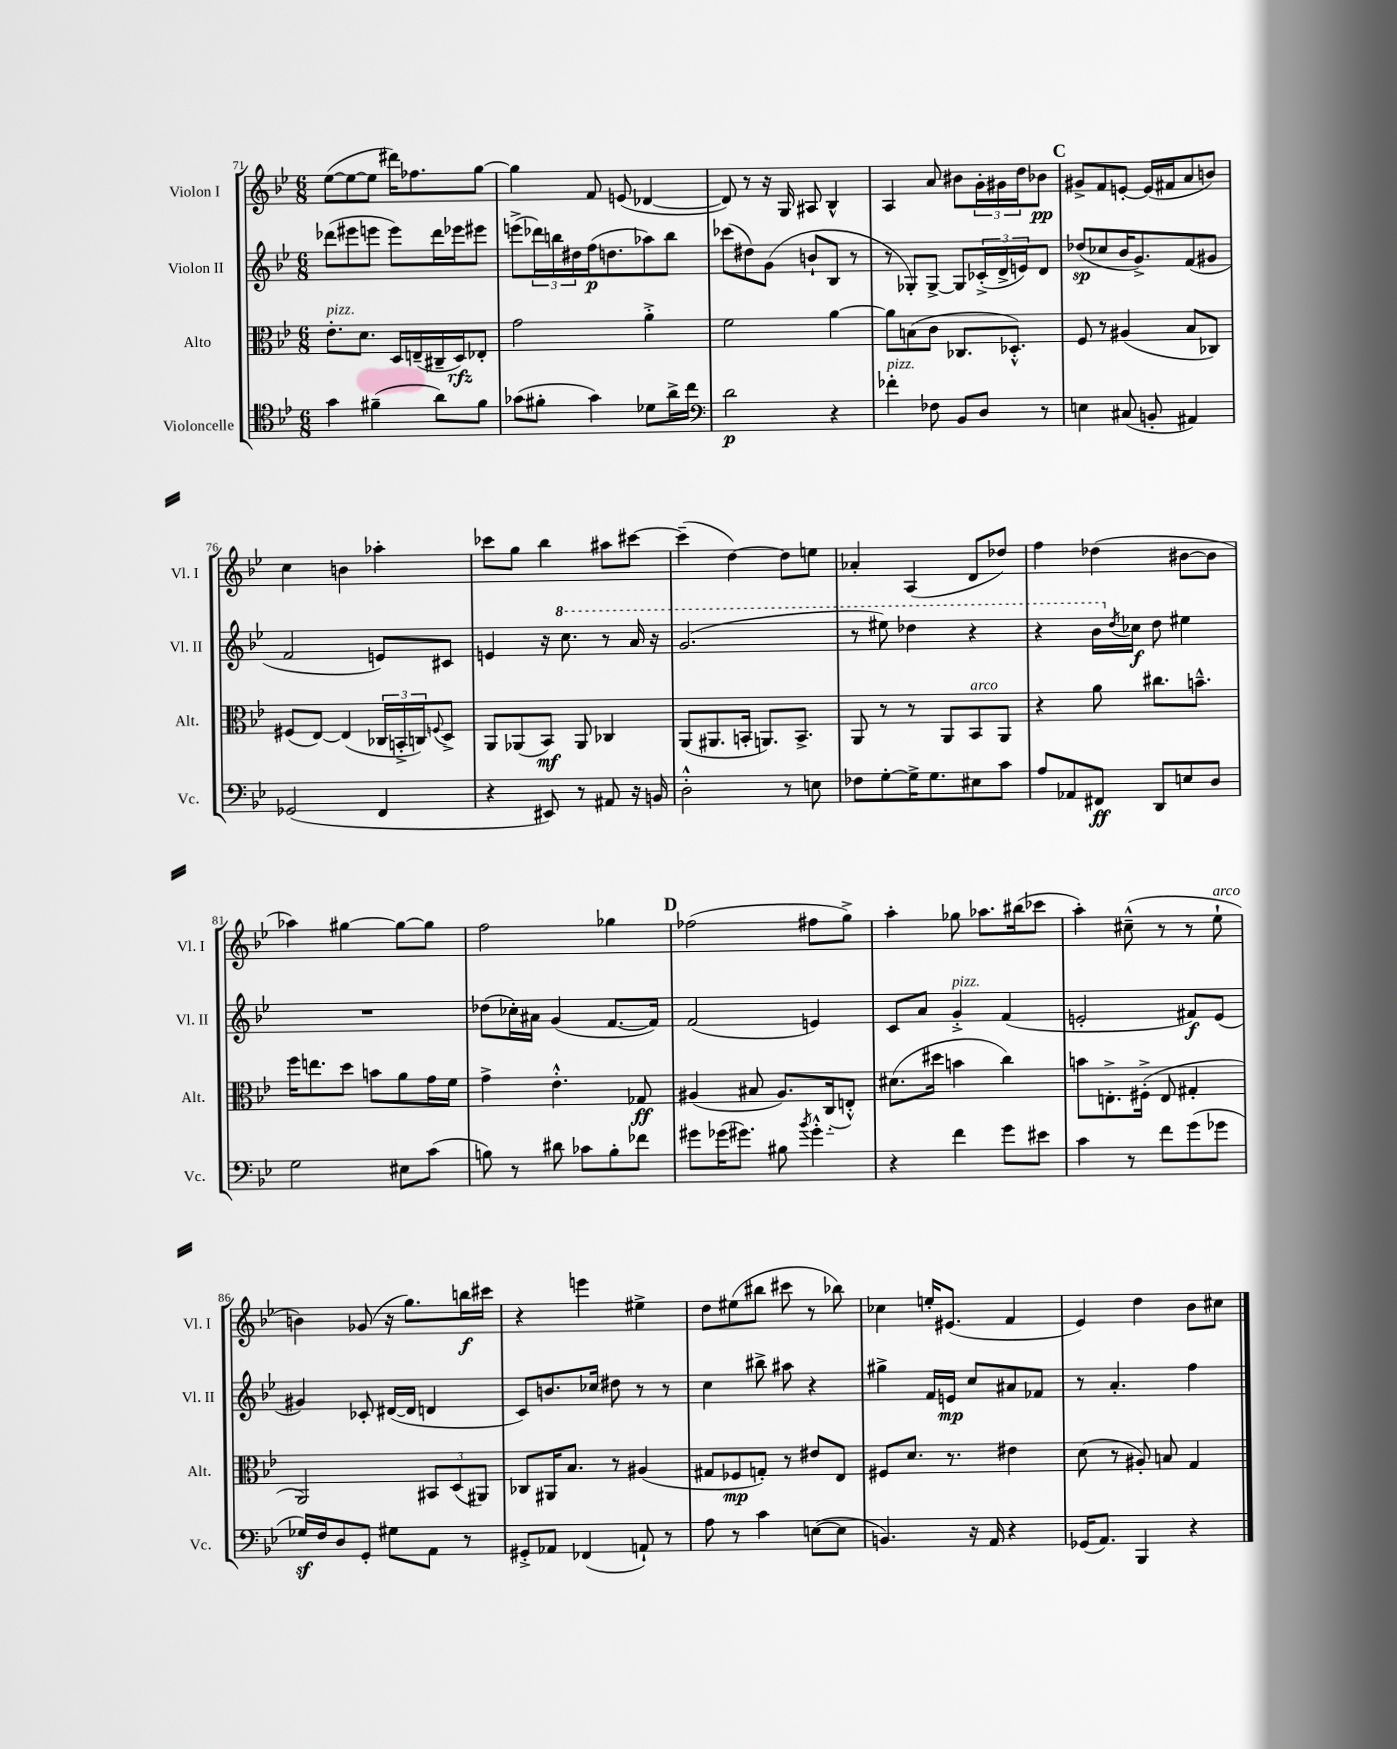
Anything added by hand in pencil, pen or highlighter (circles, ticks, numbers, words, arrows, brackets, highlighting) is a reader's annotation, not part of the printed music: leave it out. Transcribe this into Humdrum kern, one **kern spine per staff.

**kern	**dynam	**kern	**dynam	**kern	**dynam	**kern	**dynam
*part4	*part4	*part3	*part3	*part2	*part2	*part1	*part1
*staff4	*staff4	*staff3	*staff3	*staff2	*staff2	*staff1	*staff1
*I"Violoncelle	*	*I"Alto	*	*I"Violon II	*	*I"Violon I	*
*I'Vc.	*	*I'Alt.	*	*I'Vl. II	*	*I'Vl. I	*
*clefC4	*	*clefC3	*	*clefG2	*	*clefG2	*
*k[b-e-]	*	*k[b-e-]	*	*k[b-e-]	*	*k[b-e-]	*
*M6/8	*	*M6/8	*	*M6/8	*	*M6/8	*
=71	=71	=71	=71	=71	=71	=71	=71
!	!	!LO:TX:a:i:t=pizz.	!	!	!	!	!
4g\	.	8.e-'\L	.	(8ddd-X\L	.	([8ee-\L	.
.	.	.	.	8eee#X\	.	8ee-\_	.
.	.	8.d\J	.	.	.	.	.
(4f#X~\	.	.	.	8eeen\J	.	8ee-\J]	.
.	.	16D/LL	.	8eee\L)	.	16ddd#X\KL)	.
.	.	(16En~/	.	.	.	8.ff-X\	.
8a\L)	.	16C#X~/	.	16ddd-\L	.	.	.
.	.	16D/J)	rfz	16eee-X\J	.	.	.
8f#\J	.	8E-X'/J	.	8eee#X\J	.	[8gg\J	.
=72	=72	=72	=72	=72	=72	=72	=72
(8g-X\L	.	2g\	.	(8eeen^\L	.	4gg\]	.
8f#X'\J	.	.	.	24ddd-X\L)	.	.	.
.	.	.	.	24bbn\	.	.	.
.	.	.	.	24dd#X\	.	.	.
4g-\)	.	.	.	(16ff\J	p	8f/	.
.	.	.	.	8.ddn\	.	.	.
.	.	.	.	.	.	(8en/	.
8d-X\L	.	4a'^\	.	8aa-X\)	.	[4d-X/	.
16a^\L	.	.	.	8bb\J	.	.	.
16cc\JJ	.	.	.	.	.	.	.
=73	=73	=73	=73	=73	=73	=73	=73
*clefF4	*	*	*	*	*	*	*
2d\	p	2f\	.	(8ccc-X\L	.	8d-/])	.
.	.	.	.	8dd#X\)	.	8r	.
.	.	.	.	(8g\J	.	16r	.
.	.	.	.	.	.	16G/	.
.	.	.	.	8bn`/L	.	8A#X/	.
4r	.	[4a\	.	8B-/J	.	4B-^^/	.
.	.	.	.	8r	.	.	.
=74	=74	=74	=74	=74	=74	=74	=74
!LO:TX:a:i:t=pizz.	!	!	!	!	!	!	!
4f-X'\	.	8a\L]	.	8r	.	4A/	.
.	.	(8Bn\	.	8G-X'/L)	.	.	.
8F-X\	.	8c\J	.	[8G-^/J	.	8a/	.
8BB-/L	.	8.C-X/L	.	8G-/L]	.	8b#X\L	.
8D/J	.	.	.	(24c-X'^/L	.	24g'\L	.
.	.	.	.	24d^/	.	24g#X\	.
.	.	8.D-X'^^/J)	.	.	.	.	.
.	.	.	.	24en/J)	.	24dd\J	.
8r	.	.	.	8d/J	.	8b-X\J	pp
!!LO:REH:place=s1:t=C
=75	=75	=75	=75	=75	=75	=75	=75
4En\	.	8F/	.	(8dd-X/L	sp	8g#X^/L	.
.	.	8r	.	8cc-X/	.	8f/	.
(8C#X/	.	(4A#X/	.	16b-/K	.	[8en'/J	.
.	.	.	.	8.g^/)	.	.	.
8BBn'/	.	.	.	.	.	(16e/LL]	.
.	.	.	.	.	.	16f#X/J	.
4AA#X/)	.	8B-/L	.	(8f/	.	8a/	.
.	.	8C-X/J)	.	8g#X/J	.	8bn/J)	.
!!LO:LB:g=z
=76	=76	=76	=76	=76	=76	=76	=76
(2GG-X/	.	(8F#X/L	.	2f/	.	4cc\	.
.	.	[8E-/J)	.	.	.	.	.
.	.	(4E-/]	.	.	.	4bn\	.
4FF/	.	24C-X/LL	.	8en/L)	.	4aa-X'\	.
.	.	24BBn'^/	.	.	.	.	.
.	.	24Cn/J)	.	.	.	.	.
.	.	8qqFn/	.	.	.	.	.
.	.	8D^/J	.	8c#X/J	.	.	.
=77	=77	=77	=77	=77	=77	=77	=77
4r	.	8AA/L	.	4en/	.	8ccc-X\L	.
.	.	(8AA-X/	.	.	.	8gg\J	.
8EE#X/)	.	8BB-/J)	mf	16r	.	4bb-\	.
*	*	*	*	*8va	*	*	*
.	.	.	.	8.ccc\	.	.	.
8r	.	8AA-/	.	.	.	.	.
8AA#X/	.	4C-X/	.	8r	.	8aa#X\L	.
16r	.	.	.	16aa/	.	[8ccc#X\J	.
16BBn/	.	.	.	16r	.	.	.
=78	=78	=78	=78	=78	=78	=78	=78
2D'^^\	.	(8AA/L	.	(2.gg/	.	(4ccc#~\]	.
.	.	8.AA#X/	.	.	.	.	.
.	.	.	.	.	.	[4dd\)	.
.	.	16BBn'/Jk	.	.	.	.	.
.	.	8.AAn/L)	.	.	.	.	.
8r	.	.	.	.	.	8dd\L]	.
.	.	8.BB^/J	.	.	.	.	.
8En\	.	.	.	.	.	8een\J	.
=79	=79	=79	=79	=79	=79	=79	=79
8F-X\L	.	8AA/	.	8r	.	4a-X'/	.
[8G'\	.	8r	.	8eee#X\)	.	.	.
16G^\K]	.	8r	.	4ddd-X\	.	(4A/	.
8.G\	.	.	.	.	.	.	.
.	.	8AA/L	.	.	.	.	.
!	!	!LO:TX:a:i:t=arco	!	!	!	!	!
8E#X\	.	8BB-/	.	4r	.	8d/L	.
8c\J	.	8AA/J	.	.	.	8dd-X/J)	.
=80	=80	=80	=80	=80	=80	=80	=80
8A/L	.	4r	.	4r	.	4ff\	.
8AA-X/	.	.	.	.	.	.	.
8FF#X/J	ff	8a\	.	16bb-\LL	.	(4dd-X\	.
*	*	*	*	*X8va	*	*	*
.	.	.	.	8qdd/	.	.	.
.	.	.	.	16cc-X\JJ	f	.	.
8DD/L	.	8.cc#X\L	.	8dd\	.	.	.
8En/	.	.	.	4ee#X\	.	[8b#X\L	.
.	.	8.bn~^^\J	.	.	.	.	.
8D/J	.	.	.	.	.	8b#\J]	.
!!LO:LB:g=z
=81	=81	=81	=81	=81	=81	=81	=81
2G\	.	16ff\KL	.	2.r	.	4aa-X\)	.
.	.	8.een\	.	.	.	.	.
.	.	8dd\J	.	.	.	[4gg#X\	.
.	.	8bn\L	.	.	.	.	.
8E#X\L	.	8a\	.	.	.	8gg#\L_	.
(8c\J	.	16g\L	.	.	.	8gg#\J]	.
.	.	16f\JJ	.	.	.	.	.
=82	=82	=82	=82	=82	=82	=82	=82
8Bn\)	.	4g^\	.	(8dd-X\L	.	2ff\	.
8r	.	.	.	16cc-X'\L)	.	.	.
.	.	.	.	16a#X\JJ	.	.	.
8d#X\	.	4.e-'^^\	.	(4g/	.	.	.
8c-X\L	.	.	.	.	.	.	.
8B'\	.	.	.	[8.f/L	.	4gg-X\	.
8f-X\J	.	8G-X/	ff	.	.	.	.
.	.	.	.	16f/Jk])	.	.	.
!!LO:REH:place=s1:t=D
=83	=83	=83	=83	=83	=83	=83	=83
8g#X\L	.	(4A#X/	.	(2f/	.	(2ff-X\	.
(16g-X\K	.	.	.	.	.	.	.
8.g#X\J)	.	.	.	.	.	.	.
.	.	8B#X/	.	.	.	.	.
8B#X\	.	8.A#/L)	.	.	.	.	.
8qb-/	.	.	.	.	.	.	.
4g#'^^\	.	.	.	4en/)	.	8ff#X\L	.
.	.	(16C/k	.	.	.	.	.
.	.	8En'^^/J)	.	.	.	8gg^\J)	.
=84	=84	=84	=84	=84	=84	=84	=84
4r	.	(8.d#X\L	.	8c/L	.	4aa'\	.
.	.	.	.	8a/J	.	.	.
.	.	16dd#X\Jk	.	.	.	.	.
!	!	!	!	!LO:TX:a:i:t=pizz.	!	!	!
4f\	.	4bn\	.	4g'^/	.	8gg-X\	.
.	.	.	.	.	.	8.aa-X\L	.
8g\L	.	4cc\)	.	(4f/	.	.	.
.	.	.	.	.	.	(16bb#X\k	.
8e#X\J	.	.	.	.	.	8ccc-X\J	.
=85	=85	=85	=85	=85	=85	=85	=85
4c\	.	8bn\L	.	2en'/	.	4aa'\)	.
.	.	8.En'^\	.	.	.	.	.
8r	.	.	.	.	.	(8cc#X~^^\	.
.	.	(16F#X'^\Jk	.	.	.	.	.
8f\L	.	8E/	.	.	.	8r	.
(8g\	.	4G#X'/	.	8f#X/L)	f	8r	.
!	!	!	!	!	!	!LO:TX:a:i:t=arco	!
8g-X\J	.	.	.	(8e/J	.	8ee-`\	.
!!LO:LB:g=z
=86	=86	=86	=86	=86	=86	=86	=86
16G-Xz/LL)	.	2AA/)	.	4g#X/)	.	4bn\)	.
16F/J	.	.	.	.	.	.	.
8D/	.	.	.	.	.	.	.
8GG'/J	.	.	.	8c-X'/	.	(8g-X/	.
8G#X\L	.	.	.	([16d#X/LL	.	16r	.
.	.	.	.	16d#/JJ]	.	8.gg\L)	.
8AA\J	.	12BB#X/L	.	4dn/	.	.	.
.	.	(12D/	.	.	.	.	.
8r	.	.	.	.	.	16bbn\L	f
.	.	12AA#X/J)	.	.	.	.	.
.	.	.	.	.	.	16ccc#X\JJ	.
=87	=87	=87	=87	=87	=87	=87	=87
8GG#X'^/L	.	8C-X/L	.	8c/L)	.	4r	.
8AA-X/J	.	16AA#X/K	.	8.bn/	.	.	.
.	.	8.B-/J	.	.	.	.	.
(4FF-X/	.	.	.	.	.	4eeen\	.
.	.	.	.	16cc-X/Jk	.	.	.
.	.	8r	.	8dd#X\	.	.	.
8AAn`/)	.	(4A#X/	.	8r	.	4ee#X^\	.
8r	.	.	.	8r	.	.	.
=88	=88	=88	=88	=88	=88	=88	=88
8A\	.	8G#X/L	.	4cc\	.	8dd\L	.
8r	.	8F-X/	mp	.	.	(8ee#X\	.
4c\	.	8Gn'/J)	.	8bb#X^\	.	8bb#X\J	.
.	.	8r	.	8aa#X\	.	8ccc#X\	.
([8En\L	.	8e#X/L	.	4r	.	8r	.
8E\J]	.	8E-/J	.	.	.	8bb-X\)	.
=89	=89	=89	=89	=89	=89	=89	=89
4.BBn/)	.	8F#X/L	.	4gg#X^\	.	4cc-X\	.
.	.	8.d/J	.	.	.	.	.
.	.	.	.	16f/LL	.	16een'/KL	.
.	.	8.r	.	16en/JJ	mp	(8.e#X/J	.
16r	.	.	.	8cc/L	.	.	.
16AA/	.	.	.	.	.	.	.
4r	.	4e#X\	.	8a#X/	.	4f/	.
.	.	.	.	8f-X/J	.	.	.
=90	=90	=90	=90	=90	=90	=90	=90
(16GG-X/KL	.	(8d\	.	8r	.	4e-/)	.
8.AA/J)	.	.	.	.	.	.	.
.	.	8r	.	4.a'/	.	.	.
4BBB-/	.	8A#X'/)	.	.	.	4dd\	.
.	.	8Bn/	.	.	.	.	.
4r	.	4G/	.	4ff\	.	8b-\L	.
.	.	.	.	.	.	8cc#X\J	.
==	==	==	==	==	==	==	==
*-	*-	*-	*-	*-	*-	*-	*-
